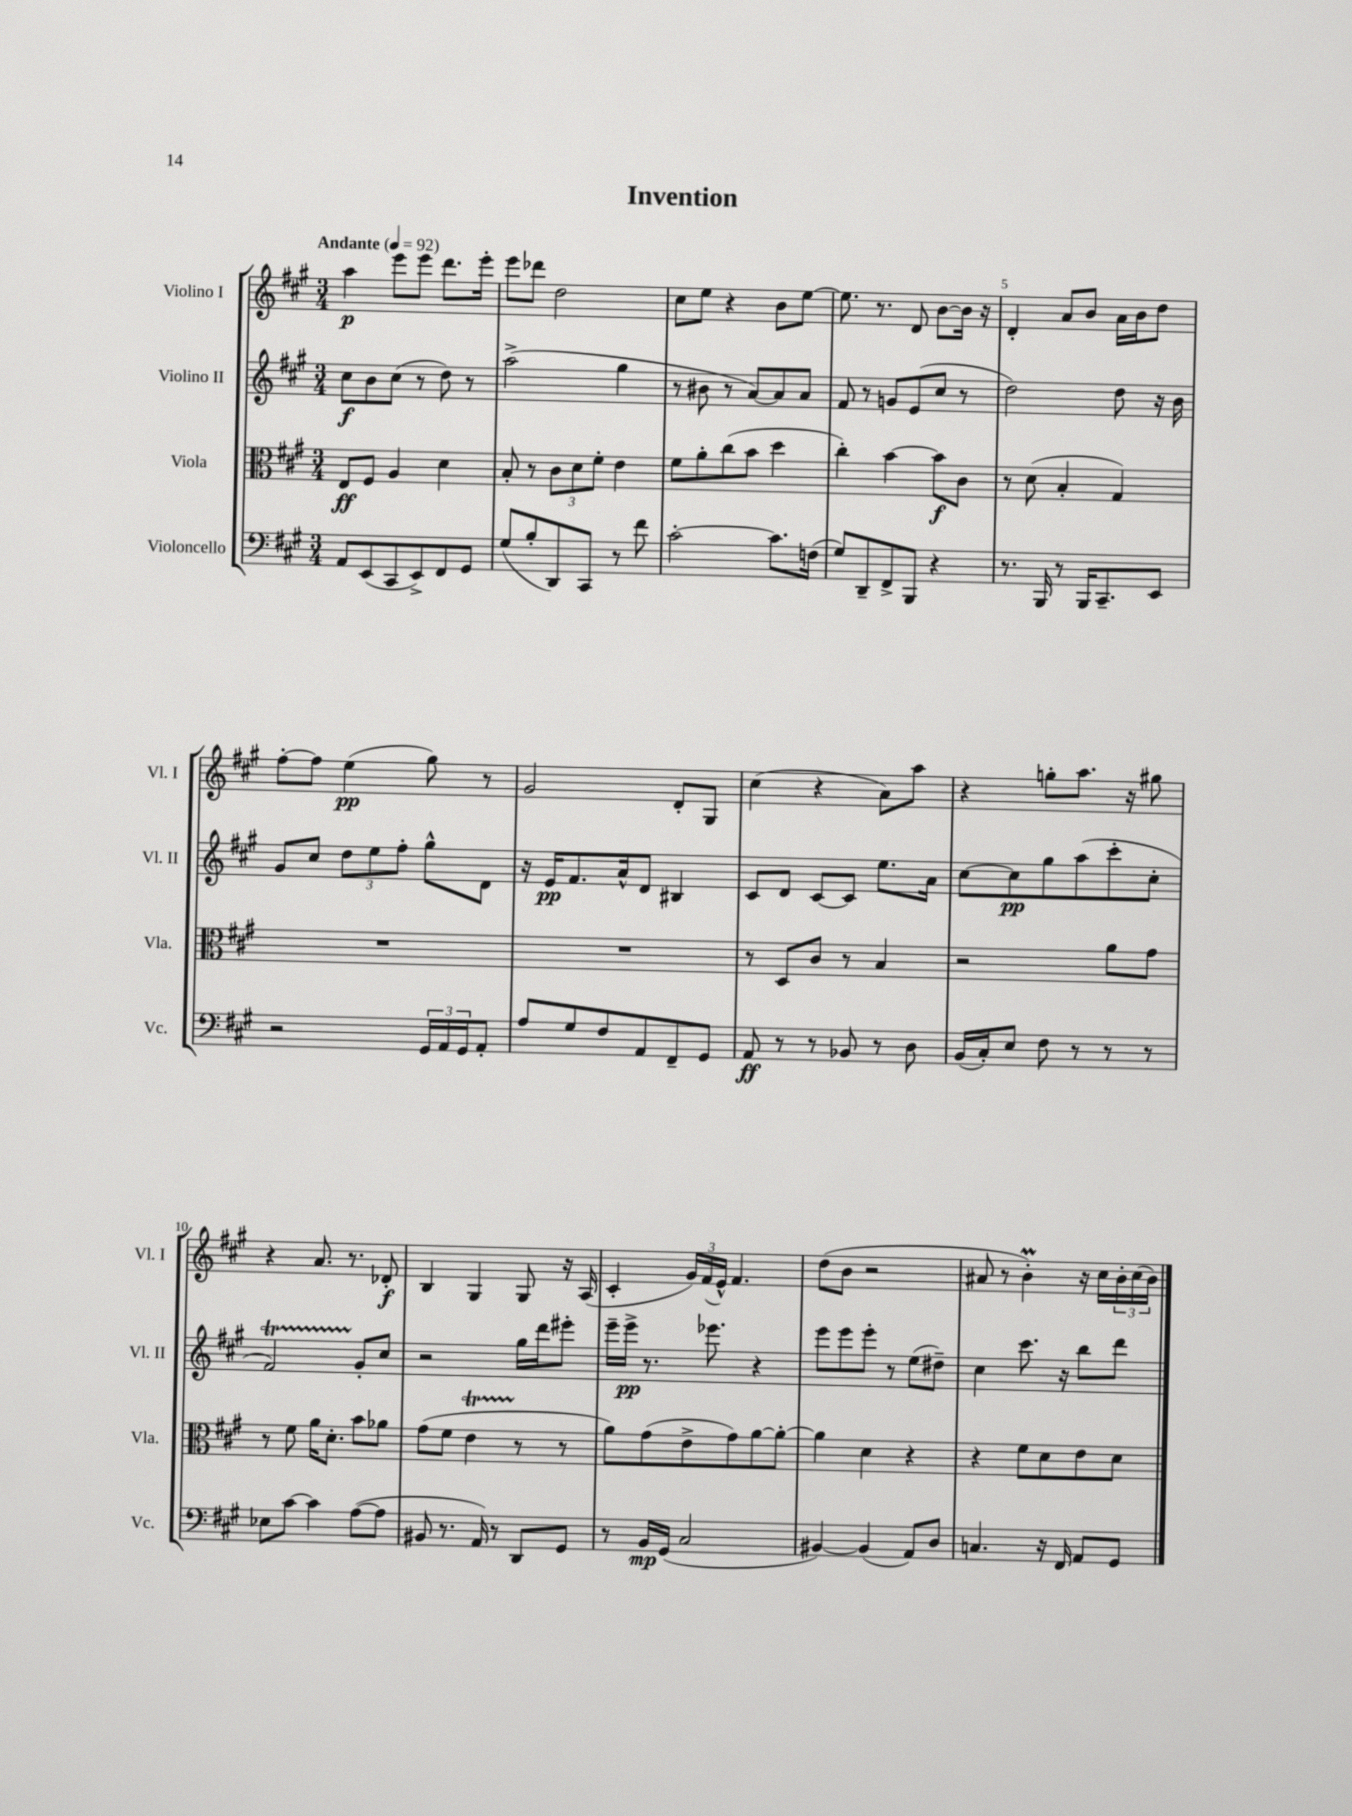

**kern	**dynam	**kern	**dynam	**kern	**dynam	**kern	**dynam
*part4	*part4	*part3	*part3	*part2	*part2	*part1	*part1
*staff4	*staff4	*staff3	*staff3	*staff2	*staff2	*staff1	*staff1
*I"Violoncello	*	*I"Viola	*	*I"Violino II	*	*I"Violino I	*
*I'Vc.	*	*I'Vla.	*	*I'Vl. II	*	*I'Vl. I	*
*clefF4	*	*clefC3	*	*clefG2	*	*clefG2	*
*k[f#c#g#]	*	*k[f#c#g#]	*	*k[f#c#g#]	*	*k[f#c#g#]	*
*M3/4	*	*M3/4	*	*M3/4	*	*M3/4	*
*MM92	*	*MM92	*	*MM92	*	*MM92	*
=1	=1	=1	=1	=1	=1	=1	=1
!	!	!	!	!	!	!LO:TX:a:B:t=Andante	!
8AA/L	.	8E/L	ff	8cc#\L	f	4aa\	p
(8EE/	.	8F#/J	.	8b\	.	.	.
8CC#/	.	4A/	.	(8cc#\J	.	8eee\L	.
8EE^/)	.	.	.	8r	.	8eee\J	.
8FF#/	.	4d\	.	8dd\)	.	8.ddd\L	.
8GG#/J	.	.	.	8r	.	.	.
.	.	.	.	.	.	16eee'\Jk	.
=2	=2	=2	=2	=2	=2	=2	=2
(8G#/L	.	8B'/	.	(2aa^\	.	8eee\L	.
8B'/	.	8r	.	.	.	8ddd-X\J	.
8DD/)	.	12c#\L	.	.	.	2dd\	.
.	.	12d\	.	.	.	.	.
8CC#/J	.	.	.	.	.	.	.
.	.	12f#'\J	.	.	.	.	.
8r	.	4e\	.	4gg#\	.	.	.
8f#\	.	.	.	.	.	.	.
=3	=3	=3	=3	=3	=3	=3	=3
[2c#'\	.	8f#\L	.	8r	.	8cc#\L	.
.	.	8a'\	.	8b#X\	.	8ee\J	.
.	.	(8cc#\	.	8r	.	4r	.
.	.	8b\J	.	[8a/L)	.	.	.
8.c#\L]	.	4dd\	.	8a/]	.	8b\L	.
.	.	.	.	8a/J	.	[8ee\J	.
(16Fn\Jk	.	.	.	.	.	.	.
=4	=4	=4	=4	=4	=4	=4	=4
8G#/L)	.	4cc#'\)	.	8f#/	.	8.ee\]	.
8DD~/	.	.	.	8r	.	.	.
.	.	.	.	.	.	8.r	.
8FF#^/	.	[4b\	.	8gn/L	.	.	.
8BBB/J	.	.	.	(8e/	.	8d/	.
4r	.	8b\L]	f	8cc#/J	.	[8b\L	.
.	.	8c#\J	.	8r	.	16b\Jk]	.
.	.	.	.	.	.	16r	.
=5	=5	=5	=5	=5	=5	=5	=5
8.r	.	8r	.	2dd\)	.	4d'/	.
.	.	(8d\	.	.	.	.	.
16BBB/	.	.	.	.	.	.	.
8r	.	4B'/	.	.	.	8a/L	.
16BBB/KL	.	.	.	.	.	8b/J	.
8.CC#~/	.	.	.	.	.	.	.
.	.	4G#/)	.	8dd\	.	16a\LL	.
.	.	.	.	.	.	16b\J	.
8EE/J	.	.	.	16r	.	8dd\J	.
.	.	.	.	16b\	.	.	.
!!LO:LB:g=z
=6	=6	=6	=6	=6	=6	=6	=6
2r	.	2.r	.	8g#/L	.	[8ff#'\L	.
.	.	.	.	8cc#/J	.	8ff#\J]	.
.	.	.	.	12dd\L	.	(4ee\	pp
.	.	.	.	12ee\	.	.	.
.	.	.	.	12ff#'\J	.	.	.
24GG#/LL	.	.	.	8gg#^^\L	.	8gg#\)	.
24AA/	.	.	.	.	.	.	.
24GG#/J	.	.	.	.	.	.	.
8AA'/J	.	.	.	8d\J	.	8r	.
=7	=7	=7	=7	=7	=7	=7	=7
8A/L	.	2.r	.	16r	.	2g#/	.
.	.	.	.	16e/KL	pp	.	.
8G#/	.	.	.	8.f#/	.	.	.
8F#/	.	.	.	.	.	.	.
.	.	.	.	16a^^/k	.	.	.
8AA/	.	.	.	8d/J	.	.	.
8FF#~/	.	.	.	4B#X/	.	8d'/L	.
8GG#/J	.	.	.	.	.	8G#/J	.
=8	=8	=8	=8	=8	=8	=8	=8
8AA/	ff	8r	.	8c#/L	.	(4cc#\	.
8r	.	8D/L	.	8d/J	.	.	.
8r	.	8c#/J	.	[8c#/L	.	4r	.
8BB-X/	.	8r	.	8c#/J]	.	.	.
8r	.	4B/	.	8.ee\L	.	8a\L)	.
8D\	.	.	.	.	.	8aa\J	.
.	.	.	.	16a\Jk	.	.	.
=9	=9	=9	=9	=9	=9	=9	=9
(16BB/LL	.	2r	.	[8cc#\L	.	4r	.
16C#'/J)	.	.	.	.	.	.	.
8E/J	.	.	.	8cc#\]	pp	.	.
8F#\	.	.	.	8gg#\	.	8ggn'\L	.
8r	.	.	.	(8aa\	.	8.aa\J	.
8r	.	8a\L	.	8ccc#'\	.	.	.
.	.	.	.	.	.	16r	.
8r	.	8g#\J	.	8cc#'\J	.	8gg#X\	.
!!LO:LB:g=z
=10	=10	=10	=10	=10	=10	=10	=10
8E-X\L	.	8r	.	2f#T/)	.	4r	.
[8c#\J	.	8f#\	.	.	.	.	.
4c#\]	.	16a\KL	.	.	.	8.a/	.
.	.	8.d'\J	.	.	.	.	.
.	.	.	.	.	.	8.r	.
([8A\L	.	8b\L	.	8g#'/L	.	.	.
8A\J]	.	8a-X\J	.	8cc#/J	.	8d-X'/	f
=11	=11	=11	=11	=11	=11	=11	=11
8BB#X/	.	(8g#\L	.	2r	.	4B/	.
8.r	.	8f#\J	.	.	.	.	.
.	.	4eT\	.	.	.	4G#/	.
16AA/)	.	.	.	.	.	.	.
8r	.	.	.	.	.	.	.
8DD/L	.	8r	.	16gg#\LL	.	8G#/	.
.	.	.	.	16ddd\J	.	.	.
8GG#/J	.	8r	.	8eee#X'\J	.	16r	.
.	.	.	.	.	.	(16A/	.
=12	=12	=12	=12	=12	=12	=12	=12
8r	.	8a\L)	.	16eee~\LL	.	4c#'/	.
.	.	.	.	16eee^\JJ	pp	.	.
16BB/LL	mp	(8g#\	.	8.r	.	.	.
(16GG#/JJ	.	.	.	.	.	.	.
2C#/	.	8e^\	.	.	.	24g#/LL)	.
.	.	.	.	.	.	(24f#/	.
.	.	.	.	8.eee-X\	.	.	.
.	.	.	.	.	.	24e^^/JJ)	.
.	.	8g#\)	.	.	.	4.f#/	.
.	.	[8a\	.	4r	.	.	.
.	.	8a'\J_	.	.	.	.	.
=13	=13	=13	=13	=13	=13	=13	=13
[4BB#X/)	.	4a\]	.	8eee\L	.	(8dd\L	.
.	.	.	.	8eee\	.	8b\J	.
(4BB#/]	.	4d\	.	8eee'\J	.	2r	.
.	.	.	.	8r	.	.	.
8AA/L)	.	4r	.	(8ee\L	.	.	.
8D/J	.	.	.	8dd#X~\J)	.	.	.
=14	=14	=14	=14	=14	=14	=14	=14
4.Cn/	.	4r	.	4cc#\	.	8a#X/	.
.	.	.	.	.	.	8r	.
.	.	8f#\L	.	8.ccc#\	.	4bM'\)	.
16r	.	8d\	.	.	.	.	.
16FF#/	.	.	.	16r	.	.	.
8AA/L	.	8e\	.	8bb\L	.	16r	.
.	.	.	.	.	.	16cc#\LL	.
8GG#/J	.	8d\J	.	8ddd\J	.	24b'\	.
.	.	.	.	.	.	(24cc#\	.
.	.	.	.	.	.	24b\JJ)	.
==	==	==	==	==	==	==	==
*-	*-	*-	*-	*-	*-	*-	*-
